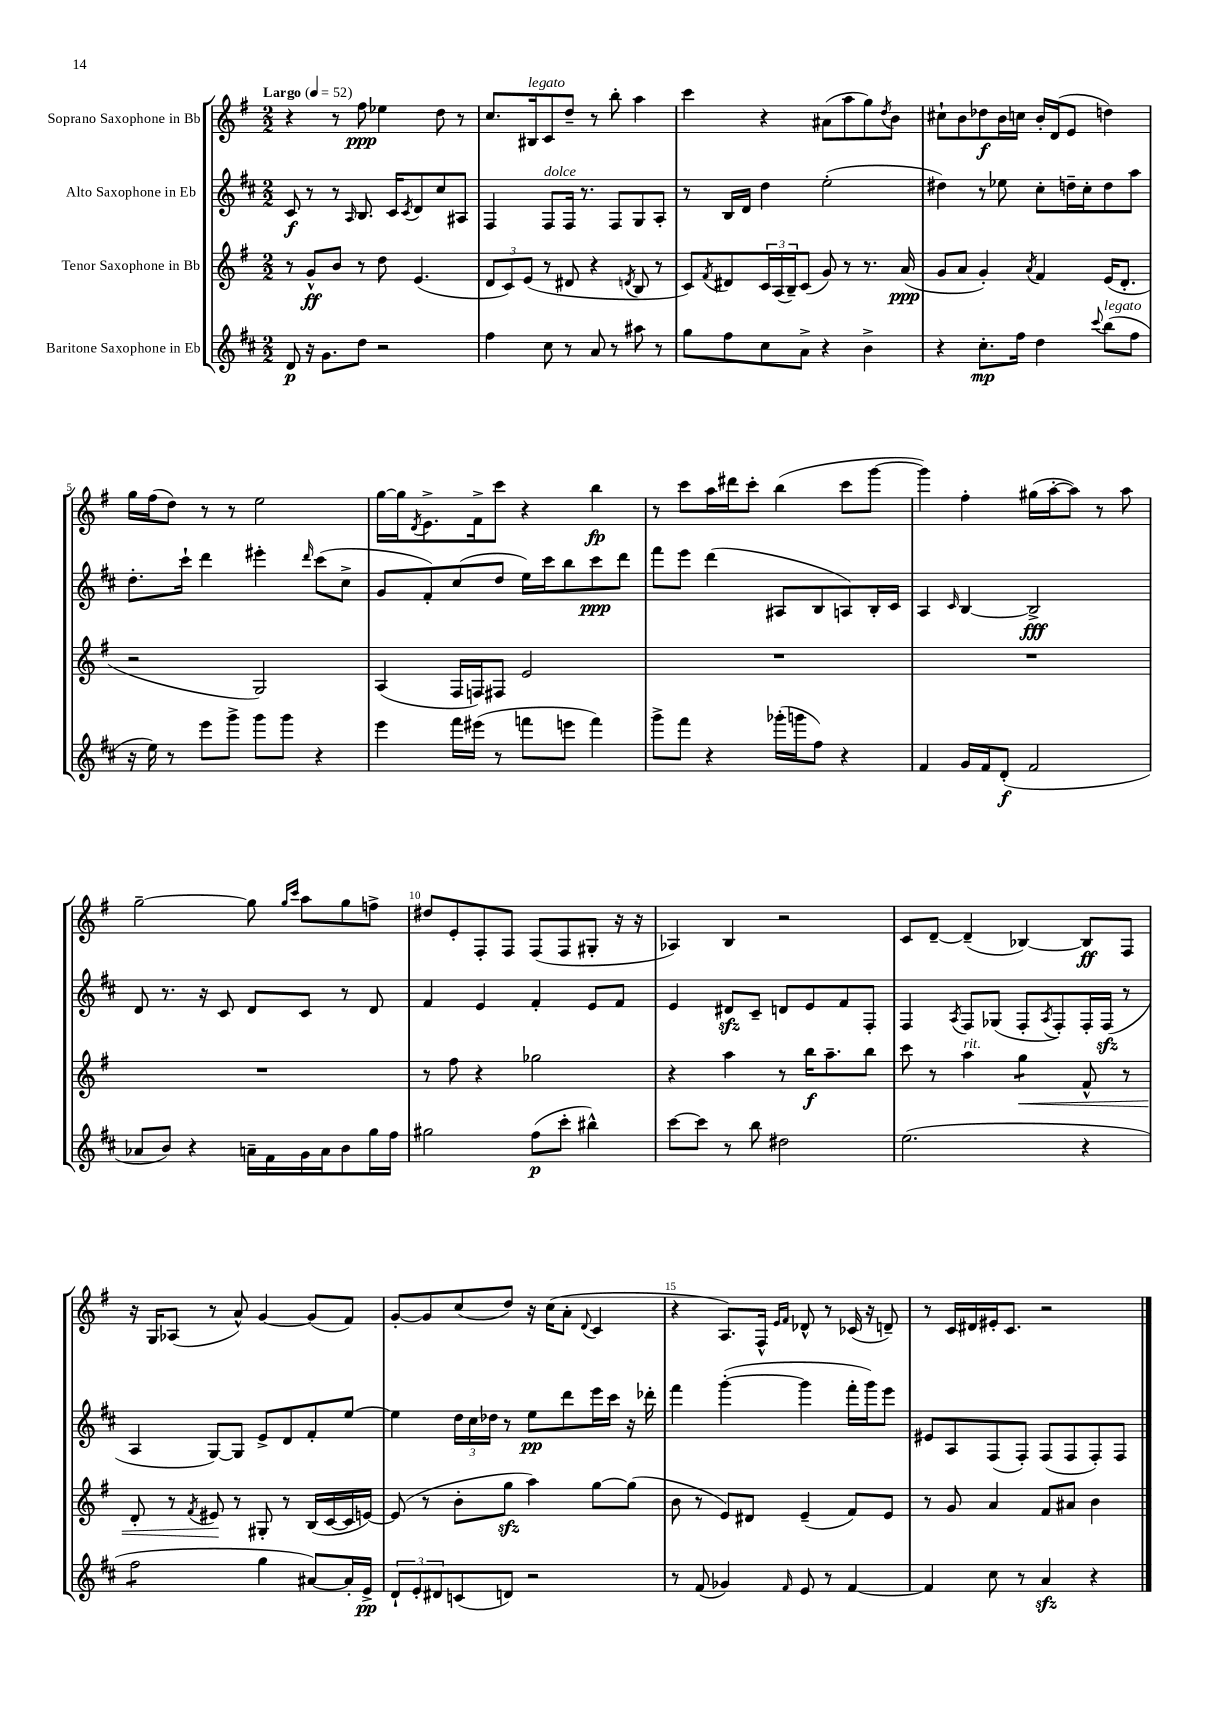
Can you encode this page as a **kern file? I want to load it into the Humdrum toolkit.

**kern	**dynam	**kern	**dynam	**kern	**dynam	**kern	**dynam
*part4	*part4	*part3	*part3	*part2	*part2	*part1	*part1
*staff4	*staff4	*staff3	*staff3	*staff2	*staff2	*staff1	*staff1
*I"Baritone Saxophone in Eb	*	*I"Tenor Saxophone in Bb	*	*I"Alto Saxophone in Eb	*	*I"Soprano Saxophone in Bb	*
*clefG2	*	*clefG2	*	*clefG2	*	*clefG2	*
*k[f#c#]	*	*k[f#]	*	*k[f#c#]	*	*k[f#]	*
*M2/2	*	*M2/2	*	*M2/2	*	*M2/2	*
*MM52	*	*MM52	*	*MM52	*	*MM52	*
=1	=1	=1	=1	=1	=1	=1	=1
!	!	!	!	!	!	!LO:TX:a:B:t=Largo	!
8d/	p	8r	.	8c#/	f	4r	.
16r	.	8g^^/L	ff	8r	.	.	.
8.g\L	.	.	.	.	.	.	.
.	.	8b/J	.	8r	.	8r	.
.	.	.	.	16qqA/	.	.	.
8dd\J	.	8r	.	8.B/	.	8ff#\	ppp
2r	.	8dd\	.	.	.	4ee-X\	.
.	.	.	.	16c#/KL	.	.	.
.	.	.	.	8qc#/	.	.	.
.	.	(4.e/	.	8d/	.	.	.
.	.	.	.	8cc#/	.	8dd\	.
.	.	.	.	8A#X/J	.	8r	.
=2	=2	=2	=2	=2	=2	=2	=2
4ff#\	.	12d/L	.	4F#/	.	8.cc/L	.
.	.	12c/)	.	.	.	.	.
.	.	(12e/J	.	.	.	.	.
!	!	!	!	!	!	!LO:TX:a:i:t=legato	!
.	.	.	.	.	.	16B#X/k	.
!	!	!	!	!LO:TX:a:i:t=dolce	!	!	!
8cc#\	.	8r	.	8F#/L	.	8c/	.
8r	.	8d#X/	.	16F#/Jk	.	8dd~/J	.
.	.	.	.	8.r	.	.	.
8a/	.	4r	.	.	.	8r	.
8r	.	.	.	8F#/L	.	8bb'\	.
.	.	8qdn/	.	.	.	.	.
8aa#X\	.	8B/	.	8G/	.	4aa\	.
8r	.	8r	.	8A'/J	.	.	.
=3	=3	=3	=3	=3	=3	=3	=3
8gg\L	.	8c/L)	.	8r	.	4ccc\	.
.	.	8qf#/	.	.	.	.	.
8ff#\	.	8d#X/	.	16B/LL	.	.	.
.	.	.	.	16d/JJ	.	.	.
8cc#\	.	24c/L	.	4dd\	.	4r	.
.	.	(24A/	.	.	.	.	.
.	.	24B~/J)	.	.	.	.	.
8a^\J	.	(8c/J	.	.	.	.	.
4r	.	8g/)	.	(2ee'\	.	(8a#X\L	.
.	.	8r	.	.	.	8aa\	.
4b^\	.	8.r	.	.	.	8gg\)	.
.	.	.	.	.	.	8qdd/	.
.	.	.	.	.	.	8b\J	.
.	.	(16a/	ppp	.	.	.	.
=4	=4	=4	=4	=4	=4	=4	=4
4r	.	8g/L	.	4dd#X\)	.	8cc#X`\L	.
.	.	8a/J	.	.	.	8b\	.
8.cc#'\L	mp	4g'/)	.	8r	.	8dd-X\	f
.	.	.	.	8ee-X\	.	16b\L	.
16ff#\Jk	.	.	.	.	.	16ccn\JJ	.
.	.	8qa/	.	.	.	.	.
4dd\	.	4f#/	.	8cc#'\L	.	16b'/LL	.
.	.	.	.	.	.	(16d/J	.
.	.	.	.	16ddn~\L	.	8e/J	.
.	.	.	.	16cc#'\J	.	.	.
8qqccc#/	.	.	.	.	.	.	.
!LO:TX:a:i:t=legato	!	!	!	!	!	!	!
(8bb\L	.	(16e/KL	.	8dd\	.	4ddn\)	.
.	.	8.d'/J	.	.	.	.	.
8ff#\J	.	.	.	8aa\J	.	.	.
!!LO:LB:g=z
=5	=5	=5	=5	=5	=5	=5	=5
16r	.	2r	.	8.dd'\L	.	16gg\LL	.
16ee\)	.	.	.	.	.	(16ff#\J	.
8r	.	.	.	.	.	8dd\J)	.
.	.	.	.	16ccc#`\Jk	.	.	.
8eee\L	.	.	.	4ddd\	.	8r	.
8ggg^\J	.	.	.	.	.	8r	.
8ggg\L	.	2G/)	.	4eee#X'\	.	2ee\	.
8ggg\J	.	.	.	.	.	.	.
.	.	.	.	16qqddd/	.	.	.
4r	.	.	.	(8ccc#\L	.	.	.
.	.	.	.	8cc#^\J	.	.	.
=6	=6	=6	=6	=6	=6	=6	=6
4eee\	.	(4A/	.	8g/L	.	[16gg\LL	.
.	.	.	.	.	.	16gg\J]	.
.	.	.	.	.	.	8qd/	.
.	.	.	.	8f#'/)	.	8.e^\	.
16fff#\LL	.	16F#/LL	.	(8cc#/	.	.	.
(16eee#X\JJ	.	16Fn/J)	.	.	.	16f#^\k	.
8r	.	8F#X/J	.	8dd/J	.	8ccc\J	.
8fffn\L	.	2e/	.	16ee\LL)	.	4r	.
.	.	.	.	16ccc#\J	.	.	.
8eeen\J	.	.	.	8bb\	.	.	.
4fff\)	.	.	.	8ccc#\	ppp	4bb\	fp
.	.	.	.	8ddd\J	.	.	.
=7	=7	=7	=7	=7	=7	=7	=7
8ggg^\L	.	1r	.	8fff#\L	.	8r	.
8fff#\J	.	.	.	8eee\J	.	8ccc\L	.
4r	.	.	.	(4ddd\	.	16aa\L	.
.	.	.	.	.	.	16ddd#X\J	.
.	.	.	.	.	.	8ccc'\J	.
(16ggg-X'\LL	.	.	.	8A#X/L	.	(4bb\	.
16gggn\J	.	.	.	.	.	.	.
8ff#\J)	.	.	.	8B/	.	.	.
4r	.	.	.	8An/)	.	8ccc\L	.
.	.	.	.	16B'/L	.	[8ggg\J	.
.	.	.	.	16c#/JJ	.	.	.
=8	=8	=8	=8	=8	=8	=8	=8
4f#/	.	1r	.	4A/	.	4ggg\])	.
.	.	.	.	16qqc#/	.	.	.
16g/LL	.	.	.	[4B/	.	4ff#'\	.
16f#/J	.	.	.	.	.	.	.
(8d'/J	f	.	.	.	.	.	.
2f#/	.	.	.	2B^/]	fff	(16gg#X\LL	.
.	.	.	.	.	.	[16aa'\J	.
.	.	.	.	.	.	8aa\J])	.
.	.	.	.	.	.	8r	.
.	.	.	.	.	.	8aa\	.
!!LO:LB:g=z
=9	=9	=9	=9	=9	=9	=9	=9
8a-X/L	.	1r	.	8d/	.	[2gg~\	.
8b/J)	.	.	.	8.r	.	.	.
4r	.	.	.	.	.	.	.
.	.	.	.	16r	.	.	.
.	.	.	.	8c#/	.	.	.
16an~\LL	.	.	.	8d/L	.	8gg\]	.
16f#\	.	.	.	.	.	.	.
.	.	.	.	.	.	16qqgg/LL	.
.	.	.	.	.	.	16qqccc/JJ	.
16g\	.	.	.	8c#/J	.	8aa\L	.
16a\J	.	.	.	.	.	.	.
8b\	.	.	.	8r	.	8gg\	.
16gg\L	.	.	.	8d/	.	8ffn^\J	.
16ff#\JJ	.	.	.	.	.	.	.
=10	=10	=10	=10	=10	=10	=10	=10
2gg#X\	.	8r	.	4f#/	.	8dd#X/L	.
.	.	8ff#\	.	.	.	8e'/	.
.	.	4r	.	4e/	.	8F#'/	.
.	.	.	.	.	.	8F#/J	.
(8ff#\L	p	2gg-X\	.	4f#'/	.	(8F#/L	.
8ccc#'\J	.	.	.	.	.	8F#/	.
4bb#X^^\)	.	.	.	8e/L	.	8G#X'/J	.
.	.	.	.	8f#/J	.	16r	.
.	.	.	.	.	.	16r	.
=11	=11	=11	=11	=11	=11	=11	=11
[8ccc#\L	.	4r	.	4e/	.	4A-X/)	.
8ccc#\J]	.	.	.	.	.	.	.
8r	.	4aa\	.	8d#Xzz/L	.	4B/	.
8bb\	.	.	.	8c#~/J	.	.	.
2dd#X\	.	8r	.	8dn/L	.	2r	.
.	.	16bb\KL	f	8e/	.	.	.
.	.	8.aa~\	.	.	.	.	.
.	.	.	.	8f#/	.	.	.
.	.	8bb\J	.	8F#'/J	.	.	.
=12	=12	=12	=12	=12	=12	=12	=12
(2.ee\	.	8ccc\	.	4F#/	.	8c/L	.
.	.	8r	.	.	.	[8d~/J	.
.	.	.	.	8qA/	.	.	.
!	!	!LO:TX:a:i:t=rit.	!	!	!	!	!
.	.	4aa\	.	8F#/L	.	(4d~/]	.
.	.	.	.	(8G-X/J	.	.	.
!	!	!	!LO:HP:b	!	!	!	!
*	*	*tremolo	*	*	*	*	*
.	.	8gg\L	<	8F#'/L	.	[4B-X/)	.
.	.	.	.	8qA/	.	.	.
.	.	8gg\J	.	8F#'/)	.	.	.
*	*	*Xtremolo	*	*	*	*	*
4r	.	8f#^^/	.	16F#'/L	.	8B-/L]	ff
.	.	.	.	(16F#zz/JJ	.	.	.
.	.	8r	.	8r	.	8F#/J	.
!!LO:LB:g=z
=13	=13	=13	=13	=13	=13	=13	=13
*tremolo	*	*	*	*	*	*	*
8ff#\L	.	8d'/	.	4A/	.	16r	.
.	.	.	.	.	.	16G/KL	.
8ff#\	.	8r	.	.	.	(8A-X/J	.
.	.	8qf#/	.	.	.	.	.
8ff#\	.	8e#X/	.	[8G/L)	.	8r	.
8ff#\J	.	8r	[	8G/J]	.	8a^^/)	.
*Xtremolo	*	*	*	*	*	*	*
4gg\	.	8G#X'/	.	8e^/L	.	[4g/	.
.	.	8r	.	8d/	.	.	.
[8a#X/L)	.	(16B/LL	.	8f#'/	.	(8g/L]	.
.	.	[16c/	.	.	.	.	.
16a#'/L]	.	16c/]	.	[8ee/J	.	8f#/J)	.
16e^/JJ	pp	[16en/JJ)	.	.	.	.	.
=14	=14	=14	=14	=14	=14	=14	=14
12d`/L	.	(8e/]	.	4ee\]	.	[8g'/L	.
12e'/	.	.	.	.	.	.	.
.	.	8r	.	.	.	8g/]	.
12d#X/	.	.	.	.	.	.	.
(8cn/	.	8b'\L	.	24dd\LL	.	(8cc/	.
.	.	.	.	24cc#\	.	.	.
.	.	.	.	24dd-X\JJ	.	.	.
8dn/J)	.	8ggzz\J	.	8r	.	8dd/J)	.
2r	.	4aa\)	.	8ee\L	pp	16r	.
.	.	.	.	.	.	(16cc\KL	.
.	.	.	.	8ddd\	.	8a'\J	.
.	.	.	.	.	.	8qqd/	.
.	.	[8gg\L	.	16eee\L	.	4c/	.
.	.	.	.	16ccc#\JJ	.	.	.
.	.	(8gg\J]	.	16r	.	.	.
.	.	.	.	16ddd-X'\	.	.	.
=15	=15	=15	=15	=15	=15	=15	=15
8r	.	8b\	.	4fff#\	.	4r	.
(8f#/	.	8r	.	.	.	.	.
4g-X/)	.	8e/L)	.	([4ggg'\	.	8.A/L)	.
.	.	8d#X/J	.	.	.	.	.
.	.	.	.	.	.	16F#^^/Jk	.
.	.	.	.	.	.	16qqe/LL	.
16qqf#/	.	.	.	.	.	16qqf#/JJ	.
8e/	.	(4e~/	.	4ggg\]	.	8d-X^^/	.
8r	.	.	.	.	.	8r	.
[4f#/	.	8f#/L)	.	16fff#'\LL	.	(16c-X/	.
.	.	.	.	16ggg\J)	.	16r	.
.	.	8e/J	.	8eee\J	.	8dn~/)	.
=16	=16	=16	=16	=16	=16	=16	=16
4f#/]	.	8r	.	8e#X/L	.	8r	.
.	.	8g/	.	8A/	.	16c/LL	.
.	.	.	.	.	.	16d#X/	.
8cc#\	.	4a/	.	(8F#/	.	16e#X'/J	.
.	.	.	.	.	.	8.c/J	.
8r	.	.	.	8F#'/J)	.	.	.
4azz/	.	8f#/L	.	(8F#/L	.	2r	.
.	.	8a#X/J	.	8F#/	.	.	.
4r	.	4b\	.	8F#'/)	.	.	.
.	.	.	.	8F#/J	.	.	.
==	==	==	==	==	==	==	==
*-	*-	*-	*-	*-	*-	*-	*-
